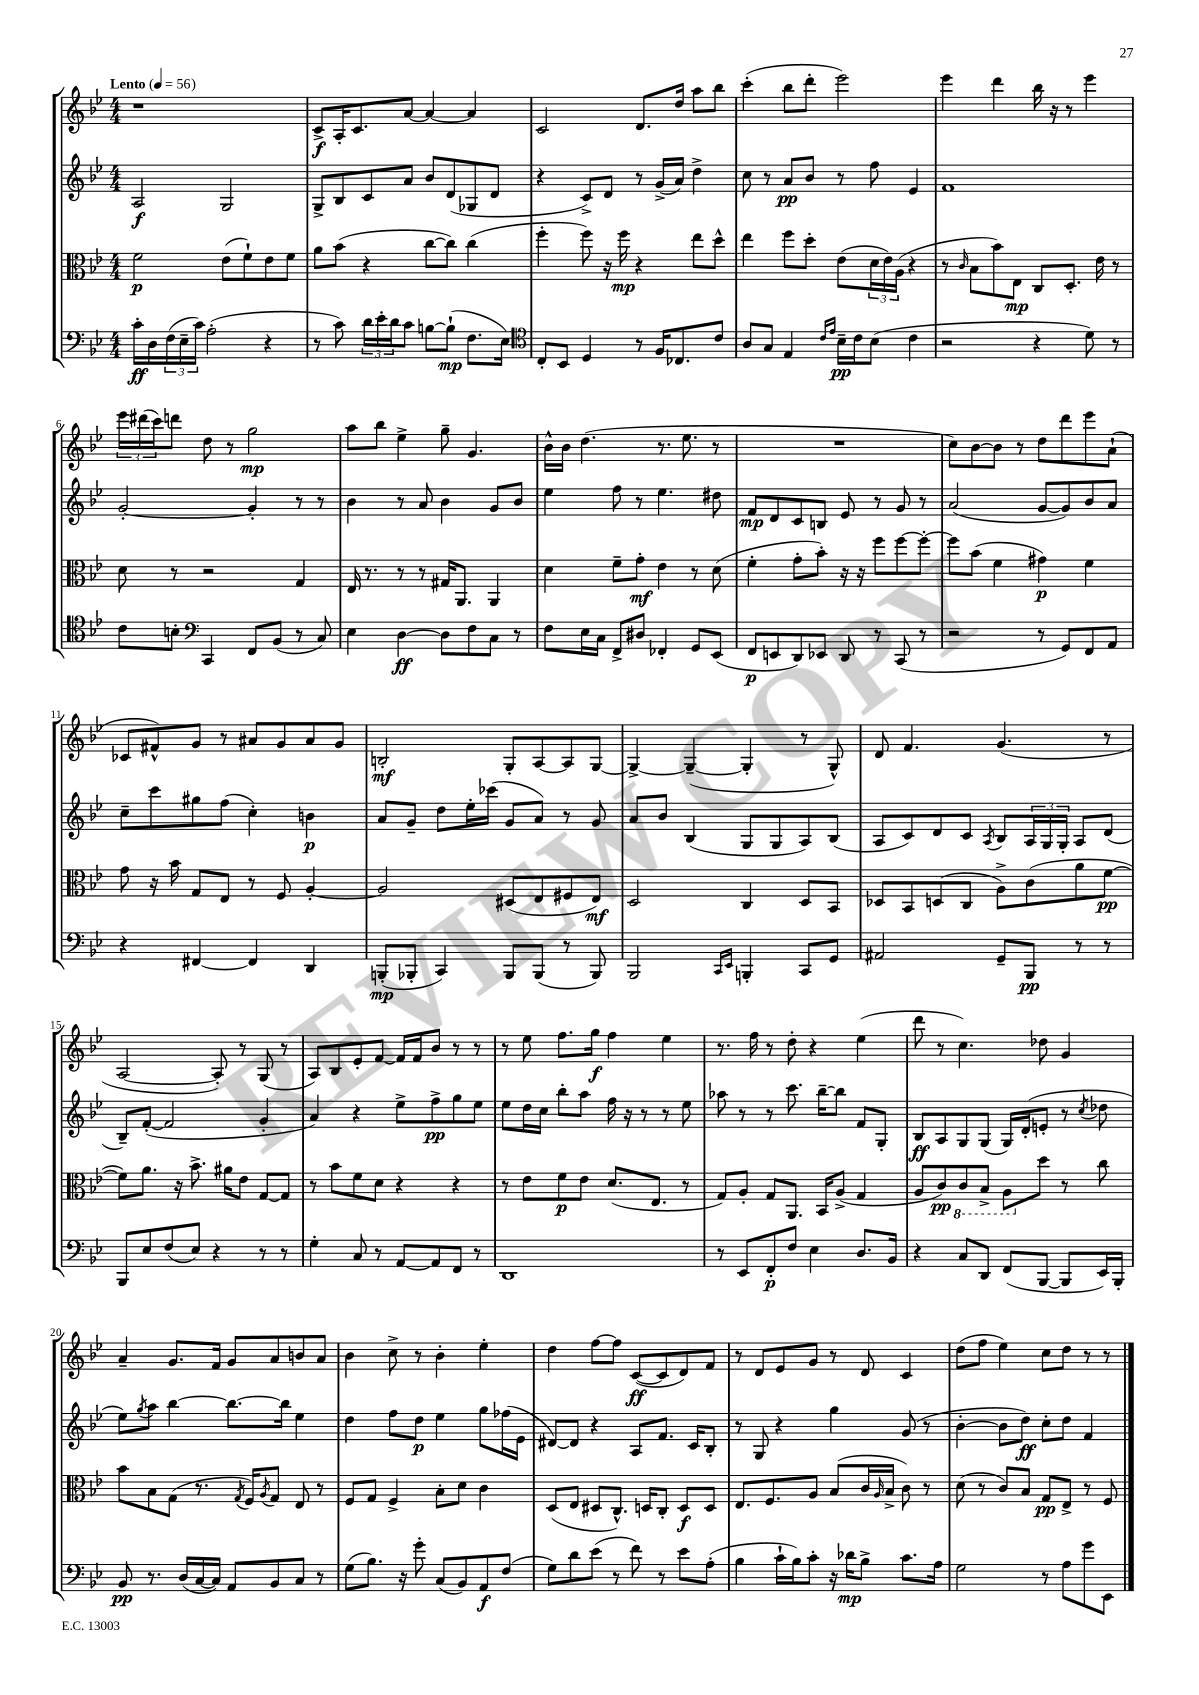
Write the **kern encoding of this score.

**kern	**dynam	**kern	**dynam	**kern	**dynam	**kern	**dynam
*part4	*part4	*part3	*part3	*part2	*part2	*part1	*part1
*staff4	*staff4	*staff3	*staff3	*staff2	*staff2	*staff1	*staff1
*clefF4	*	*clefC3	*	*clefG2	*	*clefG2	*
*k[b-e-]	*	*k[b-e-]	*	*k[b-e-]	*	*k[b-e-]	*
*M4/4	*	*M4/4	*	*M4/4	*	*M4/4	*
*MM56	*	*MM56	*	*MM56	*	*MM56	*
=1	=1	=1	=1	=1	=1	=1	=1
!	!	!	!	!	!	!LO:TX:a:B:t=Lento	!
16c'\LL	ff	2f\	p	2A/	f	1r	.
16D\	.	.	.	.	.	.	.
(24F\	.	.	.	.	.	.	.
24E-~\	.	.	.	.	.	.	.
24c\JJ)	.	.	.	.	.	.	.
(2A'\	.	.	.	.	.	.	.
.	.	(8e-\L	.	2G/	.	.	.
.	.	8f`\)	.	.	.	.	.
4r	.	8e-\	.	.	.	.	.
.	.	8f\J	.	.	.	.	.
=2	=2	=2	=2	=2	=2	=2	=2
8r	.	8a\L	.	8G^/L	.	8c^/L	f
8c\)	.	(8b-\J	.	8B-/	.	16A'/K	.
.	.	.	.	.	.	8.c/	.
24d\LL	.	4r	.	8c/	.	.	.
24e-'\	.	.	.	.	.	.	.
24d\J	.	.	.	.	.	.	.
8c\J	.	.	.	8a/J	.	[8a/J	.
[8Bn\L	.	[8cc\L	.	8b-/L	.	4a/_	.
(8B`\J]	mp	8cc\J])	.	(8d/	.	.	.
8.F\L	.	(4cc\	.	8G-X/	.	4a/]	.
.	.	.	.	8d/J	.	.	.
16E-\Jk)	.	.	.	.	.	.	.
=3	=3	=3	=3	=3	=3	=3	=3
*clefC4	*	*	*	*	*	*	*
8C'/L	.	4ff'\	.	4r	.	2c/	.
8BB-/J	.	.	.	.	.	.	.
4D/	.	8ff\)	.	8c^/L)	.	.	.
.	.	16r	.	8d/J	.	.	.
.	.	16ff\	mp	.	.	.	.
8r	.	4r	.	8r	.	8.d/L	.
16F/KL	.	.	.	(16g^/LL	.	.	.
8.C-X/	.	.	.	16a/JJ)	.	16dd/Jk	.
.	.	8ee-\L	.	4dd^\	.	8aa\L	.
8c/J	.	8dd^^\J	.	.	.	8bb-\J	.
=4	=4	=4	=4	=4	=4	=4	=4
8A/L	.	4ee-\	.	8cc\	.	(4ccc'\	.
8G/J	.	.	.	8r	.	.	.
4E-/	.	8ff\L	.	8a/L	pp	8bb-\L	.
.	.	8dd'\J	.	8b-/J	.	8ddd'\J	.
16qqc/LL	.	.	.	.	.	.	.
16qqe-/JJ	.	.	.	.	.	.	.
16B-~\LL	pp	(8e-\L	.	8r	.	2eee-\)	.
16c\J	.	.	.	.	.	.	.
(8B-\J	.	24d\L	.	8ff\	.	.	.
.	.	24e-\)	.	.	.	.	.
.	.	(24A\JJ	.	.	.	.	.
4c\	.	4r	.	4e-/	.	.	.
=5	=5	=5	=5	=5	=5	=5	=5
2r	.	8r	.	1f	.	4eee-\	.
.	.	16qqc/	.	.	.	.	.
.	.	8B-\L	.	.	.	.	.
.	.	8b-\)	.	.	.	4ddd\	.
.	.	8E-\J	mp	.	.	.	.
4r	.	8C/L	.	.	.	16bb-\	.
.	.	.	.	.	.	16r	.
.	.	8.D'/J	.	.	.	8r	.
8d\)	.	.	.	.	.	4eee-\	.
.	.	16e-\	.	.	.	.	.
8r	.	8r	.	.	.	.	.
!!LO:LB:g=z
=6	=6	=6	=6	=6	=6	=6	=6
8c\L	.	8d\	.	[2g'/	.	24eee-\LL	.
.	.	.	.	.	.	(24ddd#X\	.
.	.	.	.	.	.	24ccc\J)	.
8Bn'\J	.	8r	.	.	.	8dddn\J	.
*clefF4	*	*	*	*	*	*	*
4CC/	.	2r	.	.	.	8dd\	.
.	.	.	.	.	.	8r	.
8FF/L	.	.	.	4g'/]	.	2gg\	mp
(8BB-/J	.	.	.	.	.	.	.
8r	.	4G/	.	8r	.	.	.
8C/)	.	.	.	8r	.	.	.
=7	=7	=7	=7	=7	=7	=7	=7
4E-\	.	16E-/	.	4b-\	.	8aa\L	.
.	.	8.r	.	.	.	.	.
.	.	.	.	.	.	8bb-\J	.
[4D\	ff	8r	.	8r	.	4ee-^\	.
.	.	8r	.	8a/	.	.	.
8D\L]	.	16G#X/KL	.	4b-\	.	8gg~\	.
.	.	8.AA/J	.	.	.	.	.
8F\	.	.	.	.	.	4.g/	.
8C\J	.	4AA/	.	8g/L	.	.	.
8r	.	.	.	8b-/J	.	.	.
=8	=8	=8	=8	=8	=8	=8	=8
8F\L	.	4d\	.	4ee-\	.	16b-^^\LL	.
.	.	.	.	.	.	16b-\JJ	.
16E-\L	.	.	.	.	.	(4.dd\	.
16C\JJ	.	.	.	.	.	.	.
8FF^/L	.	8f~\L	.	8ff\	.	.	.
8D#X/J	.	8g'\J	mf	8r	.	.	.
4FF-X'/	.	4e-\	.	4.ee-\	.	8.r	.
.	.	.	.	.	.	8.ee-\	.
8GG/L	.	8r	.	.	.	.	.
(8EE-/J	.	(8d\	.	8dd#X\	.	8r	.
=9	=9	=9	=9	=9	=9	=9	=9
8FF/L	p	4f'\	.	8f/L	mp	1r	.
8EEn/	.	.	.	8d/	.	.	.
8DD/)	.	8g'\L	.	8c/	.	.	.
8EE-X/J	.	8b-'\J)	.	8Bn/J	.	.	.
8DD/	.	16r	.	8e-/	.	.	.
.	.	16r	.	.	.	.	.
8r	.	8ff\L	.	8r	.	.	.
(8CC/	.	[8ff\	.	8g/	.	.	.
8r	.	8ff'\J_	.	8r	.	.	.
=10	=10	=10	=10	=10	=10	=10	=10
2r	.	8ff\L]	.	(2a/	.	8cc\L)	.
.	.	(8b-\J	.	.	.	[8b-\	.
.	.	4f\	.	.	.	8b-\J]	.
.	.	.	.	.	.	8r	.
8r	.	4g#X\)	p	[8g/L	.	8dd\L	.
8GG/L)	.	.	.	8g/])	.	8ddd\	.
8FF/	.	4f\	.	8b-/	.	8eee-\	.
8AA/J	.	.	.	8a/J	.	(8a`\J	.
!!LO:LB:g=z
=11	=11	=11	=11	=11	=11	=11	=11
4r	.	8g\	.	8cc~\L	.	8c-X/L	.
.	.	16r	.	8ccc\	.	8f#X^^/)	.
.	.	16b-\	.	.	.	.	.
[4FF#X/	.	8G/L	.	8gg#X\	.	8g/J	.
.	.	8E-/J	.	(8ff\J	.	8r	.
4FF#/]	.	8r	.	4cc'\)	.	8a#X/L	.
.	.	8F/	.	.	.	8g/	.
4DD/	.	[4A'/	.	4bn\	p	8a#/	.
.	.	.	.	.	.	8g/J	.
=12	=12	=12	=12	=12	=12	=12	=12
(8BBBn'/L	mp	2A/]	.	8a/L	.	2Bn'/	mf
8BBB-X'/J	.	.	.	8g~/J	.	.	.
4CC/)	.	.	.	8dd\L	.	.	.
.	.	.	.	16ee-'\L	.	.	.
.	.	.	.	(16ccc-X\JJ	.	.	.
8BBB-/L	.	(8D#X/L	.	8g/L	.	8G'/L	.
(8BBB-/J	.	8E-/	.	8a/J)	.	[8A/	.
8r	.	8F#X/	.	8r	.	8A/]	.
8BBB-/)	.	8E-/J)	mf	8g/	.	[8G/J	.
=13	=13	=13	=13	=13	=13	=13	=13
2BBB-/	.	2D/	.	8a/L	.	4G^/_	.
.	.	.	.	8b-/J	.	.	.
.	.	.	.	(4B-/	.	(4G~/_	.
16qqCC/LL	.	.	.	.	.	.	.
16qqEE-/JJ	.	.	.	.	.	.	.
4BBBn'/	.	4C/	.	8G/L	.	4G'/]	.
.	.	.	.	8G/	.	.	.
8CC/L	.	8D/L	.	8A/)	.	8r	.
8GG/J	.	8BB-/J	.	(8B-/J	.	8G^^/)	.
=14	=14	=14	=14	=14	=14	=14	=14
2AA#X/	.	8D-X/L	.	8A/L	.	8d/	.
.	.	8BB-/	.	8c/)	.	4.f/	.
.	.	(8Dn/	.	8d/	.	.	.
.	.	8C/J	.	8c/J	.	.	.
.	.	.	.	8qA/	.	.	.
8GG~/L	.	8A^\L)	.	8B-/L	.	(4.g/	.
8BBB-/J	pp	(8c\	.	24A/L	.	.	.
.	.	.	.	24G/	.	.	.
.	.	.	.	24G'/JJ	.	.	.
8r	.	8a\	.	8A/L	.	.	.
8r	.	[8f\J	pp	(8d/J	.	8r	.
!!LO:LB:g=z
=15	=15	=15	=15	=15	=15	=15	=15
8BBB-/L	.	8f\L])	.	8B-~/L)	.	[2A/	.
8E-/	.	8.a\J	.	([8f'/J	.	.	.
(8F/	.	.	.	2f/]	.	.	.
.	.	16r	.	.	.	.	.
8E-/J)	.	8.b-^\	.	.	.	.	.
4r	.	.	.	.	.	8A'/])	.
.	.	16a#X\KL	.	.	.	.	.
.	.	8e-\J	.	.	.	8r	.
8r	.	[8G/L	.	4g'/	.	(8G/	.
8r	.	8G/J]	.	.	.	8r	.
=16	=16	=16	=16	=16	=16	=16	=16
4G'\	.	8r	.	4a/)	.	8A/L)	.
.	.	8b-\L	.	.	.	8B-/	.
8C/	.	8f\	.	4r	.	8e-'/	.
8r	.	8d\J	.	.	.	[8f/J	.
[8AA/L	.	4r	.	8ee-^\L	.	16f/LL]	.
.	.	.	.	.	.	16f/J	.
8AA/]	.	.	.	8ff^\	pp	8b-/J	.
8FF/J	.	4r	.	8gg\	.	8r	.
8r	.	.	.	8ee-\J	.	8r	.
=17	=17	=17	=17	=17	=17	=17	=17
1DD	.	8r	.	8ee-\L	.	8r	.
.	.	8e-\L	.	16dd\L	.	8ee-\	.
.	.	.	.	16cc\JJ	.	.	.
.	.	8f\	p	8bb-'\L	.	8.ff\L	.
.	.	8e-\J	.	8aa\J	.	.	.
.	.	.	.	.	.	16gg\Jk	f
.	.	(8.d/L	.	16ff\	.	4ff\	.
.	.	.	.	16r	.	.	.
.	.	.	.	8r	.	.	.
.	.	8.E-/J	.	.	.	.	.
.	.	.	.	8r	.	4ee-\	.
.	.	8r	.	8ee-\	.	.	.
=18	=18	=18	=18	=18	=18	=18	=18
8r	.	8G/L)	.	8aa-X\	.	8.r	.
8EE-/L	.	8A'/J	.	8r	.	.	.
.	.	.	.	.	.	16ff\	.
8FF'/	p	8G/L	.	8r	.	8r	.
8F/J	.	8.AA/J	.	8.ccc\	.	8dd'\	.
4E-\	.	.	.	.	.	4r	.
.	.	16BB-/KL	.	[16bb-~\KL	.	.	.
.	.	(8A^/J	.	8bb-\J]	.	.	.
8.D/L	.	4G/	.	8f/L	.	(4ee-\	.
.	.	.	.	8G'/J	.	.	.
16BB-/Jk	.	.	.	.	.	.	.
=19	=19	=19	=19	=19	=19	=19	=19
4r	.	8A/L	.	8B-/L	ff	8ddd\	.
.	.	8c/)	pp	8A/	.	8r	.
*	*	*8ba	*	*	*	*	*
8C/L	.	8C/	.	8G/	.	4.cc\)	.
8DD/J	.	8BB-^/J	.	(8G/J	.	.	.
(8FF/L	.	8AA\L	.	16G/LL)	.	.	.
.	.	.	.	(16d'/J	.	.	.
*	*	*X8ba	*	*	*	*	*
[8BBB-/J	.	8dd\J	.	8en'/J	.	8dd-X\	.
8BBB-/L]	.	8r	.	8r	.	4g/	.
.	.	.	.	8qcc/	.	.	.
16EE-/L)	.	8cc\	.	8dd-X\	.	.	.
16BBB-'/JJ	.	.	.	.	.	.	.
!!LO:LB:g=z
=20	=20	=20	=20	=20	=20	=20	=20
8BB-/	pp	8b-\L	.	8ee-\L)	.	4a~/	.
.	.	.	.	8qgg/	.	.	.
8.r	.	8B-\	.	8aa\J	.	.	.
.	.	(8G\J	.	[4bb-\	.	8.g/L	.
(16D/LL	.	.	.	.	.	.	.
[16C/	.	8.r	.	.	.	.	.
16C/JJ])	.	.	.	.	.	16f/Jk	.
8AA/L	.	.	.	8.bb-\L_	.	8g/L	.
.	.	8qG/	.	.	.	.	.
.	.	16F/KL)	.	.	.	.	.
.	.	8qA/	.	.	.	.	.
8BB-/	.	8G/J	.	.	.	8a/	.
.	.	.	.	16bb-\Jk]	.	.	.
8C/J	.	8E-/	.	4ee-\	.	8bn/	.
8r	.	8r	.	.	.	8a/J	.
=21	=21	=21	=21	=21	=21	=21	=21
(8G\L	.	8F/L	.	4dd\	.	4b-\	.
8.B-\J)	.	8G/J	.	.	.	.	.
.	.	4F^/	.	8ff\L	.	8cc^\	.
16r	.	.	.	.	.	.	.
8g'\	.	.	.	8dd\J	p	8r	.
(8C/L	.	8B-'\L	.	4ee-\	.	4b-'\	.
8BB-/)	.	8d\J	.	.	.	.	.
8AA/	f	4c\	.	8gg\L	.	4ee-'\	.
(8F/J	.	.	.	(16ff-X\L	.	.	.
.	.	.	.	16e-\JJ	.	.	.
=22	=22	=22	=22	=22	=22	=22	=22
8G\L)	.	(8D/L	.	[8d#X/L)	.	4dd\	.
8d\	.	8E-/J	.	8d#/J]	.	.	.
(8e-\J	.	8D#X/L	.	4r	.	[8ff\L	.
8r	.	8.C^^/J)	.	.	.	8ff\J]	.
8f\)	.	.	.	8A/L	.	([8c/L	ff
.	.	16Dn/KL	.	.	.	.	.
8r	.	8C'/J	.	8.f/J	.	8c/]	.
8e-\L	.	8D/L	f	.	.	8d/)	.
.	.	.	.	16c/KL	.	.	.
(8A'\J	.	8D/J	.	8B-'/J	.	8f/J	.
=23	=23	=23	=23	=23	=23	=23	=23
4B-\	.	8.E-/L	.	8r	.	8r	.
.	.	.	.	8G/	.	8d/L	.
.	.	8.F/	.	.	.	.	.
16c`\LL	.	.	.	4r	.	8e-/	.
16B-\J)	.	.	.	.	.	.	.
8c'\J	.	8A/J	.	.	.	8g/J	.
16r	.	(8B-/L	.	4gg\	.	8r	.
16d-X\KL	mp	.	.	.	.	.	.
8B-^\J	.	16c/L	.	.	.	8d/	.
.	.	16qqA/	.	.	.	.	.
.	.	16B-^/JJ	.	.	.	.	.
8.c\L	.	8c\)	.	(8g/	.	4c/	.
.	.	8r	.	8r	.	.	.
16A\Jk	.	.	.	.	.	.	.
=24	=24	=24	=24	=24	=24	=24	=24
2G\	.	(8d\	.	[4b-'\	.	(8dd\L	.
.	.	8r	.	.	.	8ff\J	.
.	.	8c/L)	.	8b-\L]	.	4ee-\)	.
.	.	8B-/J	.	8dd\J)	ff	.	.
8r	.	8G/L	pp	8cc'\L	.	8cc\L	.
8A\L	.	8E-^/J	.	8dd\J	.	8dd\J	.
8g\	.	8r	.	4f/	.	8r	.
8EE-\J	.	8F/	.	.	.	8r	.
==	==	==	==	==	==	==	==
*-	*-	*-	*-	*-	*-	*-	*-
